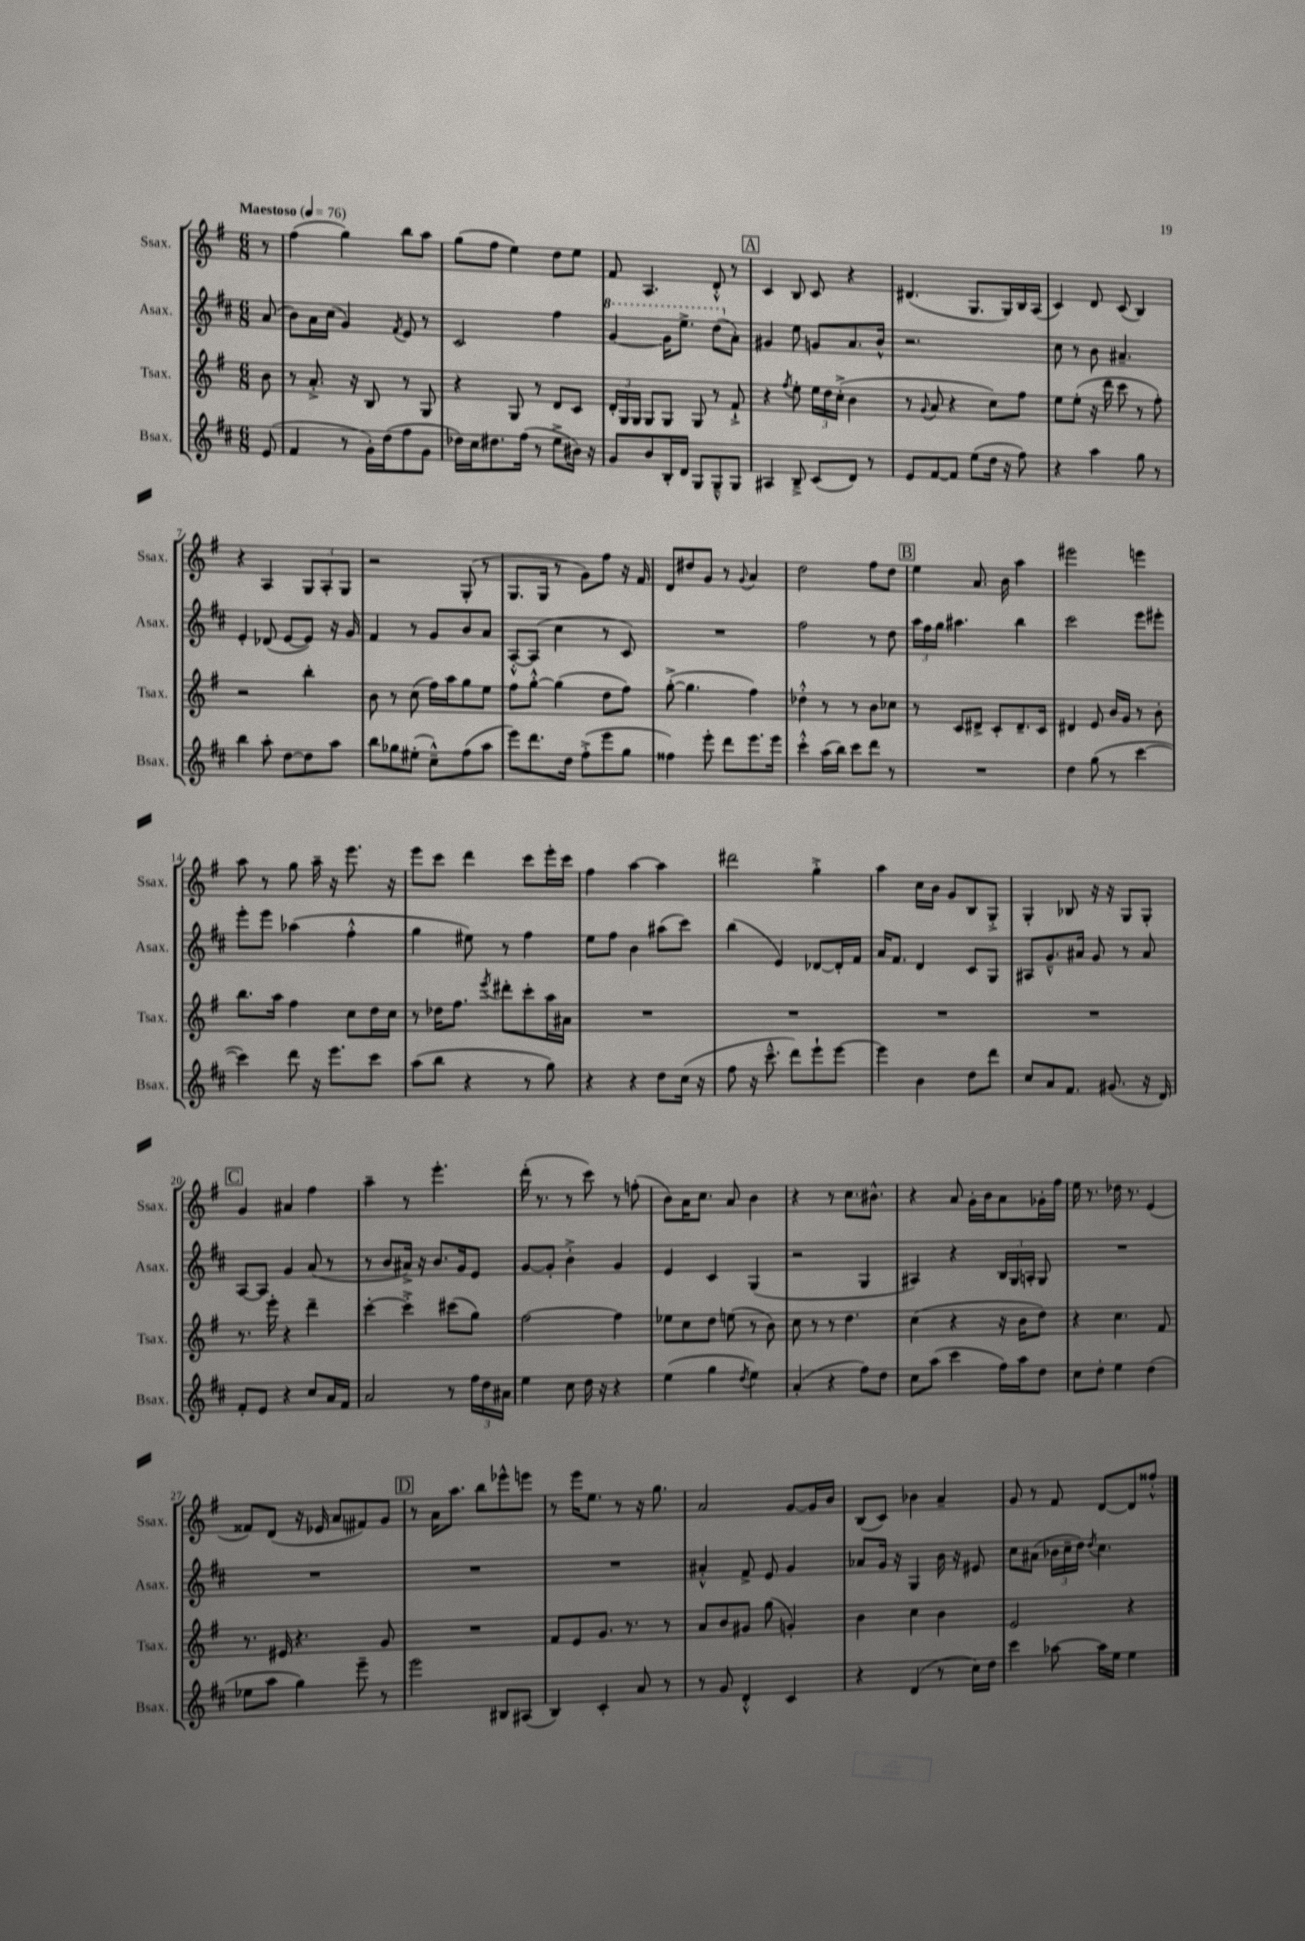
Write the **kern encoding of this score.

**kern	**kern	**kern	**kern
*part4	*part3	*part2	*part1
*staff4	*staff3	*staff2	*staff1
*I"Bsax.	*I"Tsax.	*I"Asax.	*I"Ssax.
*I'Bsax.	*I'Tsax.	*I'Asax.	*I'Ssax.
*clefG2	*clefG2	*clefG2	*clefG2
*k[f#c#]	*k[f#]	*k[f#c#]	*k[f#]
*M6/8	*M6/8	*M6/8	*M6/8
*MM76	*MM76	*MM76	*MM76
=	=	=	=
!	!	!	!LO:TX:a:B:t=Maestoso
(8e/	8b\	(8a/	8r
=1	=1	=1	=1
4f#/	8r	8b\L)	(4ff#\
.	8.a'^/	16a\L	.
.	.	(16cc#\JJ	.
8r	.	4g/)	4gg\)
.	16r	.	.
16g'\LL)	8B/	.	.
(16dd\J	.	.	.
.	.	8qf#/	.
8ff#\	8r	8e/	8bb\L
8g\J	8G/	8r	8aa\J
=2	=2	=2	=2
16dd-X\LL)	4r	2c#/	(8gg\L
16cc#\J	.	.	.
8.dd#X\	.	.	8ff#\J
.	8G/	.	4ee\)
(16ff#\Jk	.	.	.
8r	8r	.	.
8ee^\L	8d/L	4ff#\	8dd\L
16b#X\Jk)	8c/J	.	8ee\J
16r	.	.	.
=3	=3	=3	=3
*	*	*8va	*
8g/L	24d'/LL	[4gg/	8f#/
.	24G/	.	.
.	24G/JJ	.	.
8b/	8G/L	.	4.A/
16B'/L	8G/J	16gg\KL]	.
16d/JJ	.	8.eee^\J	.
8G/L	8G/	.	.
8G~^^/	8r	(8ddd\L	8d'^^/
*	*	*X8va	*
8G/J	8f#`^/	8a'\J)	8r
!!LO:REH:place=s1:t=A
=4	=4	=4	=4
4A#X/	4r	4g#X/	4c/
.	8qff#/	.	.
8B~^/	8ee'\	8ee\	8B/
(8c#/L	24ee\LL	8gn/L	8c/
.	24dd\	.	.
.	(24cc'^\JJ	.	.
8d/J)	4b\	8.a/	4r
8r	.	.	.
.	.	16b^^/Jk	.
=5	=5	=5	=5
8e/L	8r	2.r	(4.d#X/
.	8qqg/	.	.
[8f#/	8a/	.	.
8f#/J]	4r	.	.
(8ee\L	.	.	8.G/L
16dd\Jk	8cc\L)	.	.
16r	.	.	16G/L)
8ff#\)	8ff#\J	.	16B/
.	.	.	(16A/JJ
=6	=6	=6	=6
4r	8ee\L	8cc#\	4c/)
.	(8ee'\J	8r	.
4aa\	16r	8b\	8d/
.	16ddd\	.	.
.	8ccc\	4.a#X~/	(8c/
8gg\	8r	.	4B/)
8r	8ff#'\)	.	.
!!LO:LB:g=z
=7	=7	=7	=7
4bb\	2r	4e'/	4r
8aa'\	.	(8d-X/	4A/
[8dd\L	.	[8e/L	.
8dd\]	4bb'\	8e/J])	12G/L
.	.	.	12A'/
8aa\J	.	16r	.
.	.	.	12G/J
.	.	16g/	.
=8	=8	=8	=8
8bb\L	8b\	4f#/	2r
8gg-X\	8r	.	.
(8ee#X'\J	(8cc\	8r	.
8cc#~^^\L)	16ff#\LL)	8g/L	.
.	16aa\J	.	.
(8ff#\	8gg\	8b/	(8G'/
8aa\J	8ee\J	8a/J	8r
=9	=9	=9	=9
8eee\L)	8ff#\L	[8A'^^/L	8.G/L
8.ddd\	[8gg'^^\J	(8A/J]	.
.	.	.	16G/Jk
.	(4gg\]	4cc#\	8r
16dd\Jk	.	.	.
(8ff#'^\L	.	.	8g\L)
8eee\	8dd\L	8r	8ff#\J
8gg\J	8ff#\J)	8c#/)	16r
.	.	.	16f#/
=10	=10	=10	=10
4ff##X\)	([8gg'^\	2.r	8d/L
.	4.gg\]	.	8dd#X/
8eee'\	.	.	8g/J
8ddd\L	.	.	8r
.	.	.	8qqg/
8.eee\	4ff#\)	.	4a/
16eee\Jk	.	.	.
=11	=11	=11	=11
4ccc#'^^\	4dd-X'^^\	2ff#\	2dd\
(16aa\LL	8r	.	.
16bb\JJ)	.	.	.
8ccc#\L	8r	.	.
8ddd\J	8b\L	8r	8ff#\L
8r	8cc-X\J	8dd\	8dd\J
!!LO:REH:place=s1:t=B
=12	=12	=12	=12
2.r	8r	24aa\LL	4ee\
.	.	24ff#\	.
.	.	24gg\JJ	.
.	8c/L	4.aa#X\	.
.	8d#X^/J	.	8.a/
.	8c'/L	.	.
.	.	.	16b\
.	8.d#~/	4bb\	4aa\
.	16c/Jk	.	.
=13	=13	=13	=13
4dd\	4d#X/	2ccc#\	2eee#X\
(8gg\	8e/	.	.
8r	16b/LL	.	.
.	16g/JJ	.	.
[4ccc#\	8r	8eee\L	4eeen\
.	8b'\	8eee#X'\J	.
!!LO:LB:g=z
=14	=14	=14	=14
4ccc#\])	8.bb\L	8eee'\L	8aa\
.	.	8eee\J	8r
.	16aa\Jk	.	.
8ddd\	4ff#\	(4aa-X\	8gg\
16r	.	.	16aa~\
8.eee\L	.	.	16r
.	8cc\L	4ff#'^^\	8.eee\
8ccc#\J	16dd\L	.	.
.	16cc\JJ	.	16r
=15	=15	=15	=15
(8aa\L	8r	4gg\	8eee\L
8bb\J	16dd-X\KL	.	8ccc\J
.	8.ff#\J	.	.
4r	.	8ee#X\)	4ddd\
.	8qeee/	.	.
.	8ddd#X'\L	8r	.
8r	8ccc'\	4ff#\	8ccc\L
8gg\)	16aa\L	.	16eee'\L
.	16a#X\JJ	.	16ccc\JJ
=16	=16	=16	=16
4r	2.r	8ee\L	4ff#\
.	.	8ff#\J	.
4r	.	4b\	[4aa\
8dd\L	.	(8aa#X\L	4aa\]
(16cc#\Jk	.	8ccc#\J)	.
16r	.	.	.
=17	=17	=17	=17
8ff#\	2.r	(4bb\	2ddd#X\
16r	.	.	.
8.ccc#~^^\	.	.	.
.	.	4e/)	.
8ddd\L)	.	.	.
8eee`\	.	[8d-X/L	4gg'^\
[8eee\J	.	16d-'/L]	.
.	.	16f#/JJ	.
=18	=18	=18	=18
4eee\]	2.r	16a/KL	4aa\
.	.	8.f#/J	.
4b\	.	4d/	16cc\LL
.	.	.	16b\JJ
.	.	.	8g/L
8dd\L	.	8c#/L	8B/
8ddd\J	.	8G/J	8G'^/J
=19	=19	=19	=19
8cc#/L	2.r	8A#X/L	4G'/
8a/	.	8.g~^^/	.
8.f#/J	.	.	8B-X/
.	.	16a#X/Jk	.
.	.	8g/	16r
(8.g#X/	.	.	16r
.	.	8r	8G/L
16r	.	8a#/	8G'/J
16d/)	.	.	.
!!LO:LB:g=z
!!LO:REH:place=s1:t=C
=20	=20	=20	=20
8f#'/L	8.r	[8A/L	4g/
8e/J	.	8A/J]	.
.	16eee'\	.	.
4r	4r	4g/	4a#X/
8cc#/L	4ddd~\	(8a/	4ff#\
16a/L	.	8r	.
16f#/JJ	.	.	.
=21	=21	=21	=21
2a/	[4ccc'\	8r	4aa~\
.	.	8b/L	.
.	4ccc'^\]	16a#X^/Jk)	8r
.	.	16r	.
.	.	8.b/L	4.eee'\
8r	(8ccc#X\L	.	.
.	.	16g/k	.
24ff#\LL	8gg\J)	8e/J	.
24dd\	.	.	.
24a#X\JJ	.	.	.
=22	=22	=22	=22
4ee\	[2ff#\	[8g/L	(16ddd'\
.	.	.	8.r
.	.	8g'/J]	.
8cc#\	.	4b'^\	8r
16dd\	.	.	8ccc\)
16r	.	.	.
4r	4ff#\]	4g/	8r
.	.	.	(8ffn'\
=23	=23	=23	=23
(4ee\	8ee-X\L	4e/	8b\L)
.	8cc\	.	16a\K
.	.	.	8.cc\J
4gg\	8dd\J	4c#/	.
.	(8een\	.	8a/
8qdd/	.	.	.
4ee\)	8r	(4G/	4b\
.	8b\)	.	.
=24	=24	=24	=24
(4a'/	8cc\	2r	4r
.	8r	.	.
4r	8r	.	8r
.	4.dd\	.	8.cc\L
8ff#\L)	.	4G/	.
.	.	.	8.b#X^^\J
8dd\J	.	.	.
=25	=25	=25	=25
8cc#\L	(4cc\	4A#X/)	4r
(8aa\J	.	.	.
4ccc#\	4r	4r	8a/
.	.	.	16g'\LL
.	.	.	16b\J
16ff#\LL)	16r	24B/LL	8a\
.	.	24G/	.
16aa\J	16b\KL	.	.
.	.	24An'/JJ	.
8dd\J	8dd\J)	8G/	16g-X'\L
.	.	.	16ff#\JJ
=26	=26	=26	=26
8cc#\L	4r	2.r	16ee\
.	.	.	8.r
8dd'\J	.	.	.
4ee\	4.cc\	.	16dd-X\
.	.	.	8.r
(4dd\	.	.	(4e/
.	8f#/	.	.
!!LO:LB:g=z
=27	=27	=27	=27
8ee-X\L	8.r	2.r	8f##X/L)
8aa\J	.	.	(8d/J
.	16e#X/	.	.
4gg\)	4.r	.	16r
.	.	.	16e-X/
.	.	.	8a/L
8eee~\	.	.	8f#X/)
8r	8g/	.	8g/J
!!LO:REH:place=s1:t=D
=28	=28	=28	=28
2eee\	2.r	2.r	8r
.	.	.	16a\KL
.	.	.	8.aa\J
.	.	.	8bb\L
8B#X/L	.	.	8eee-X^^\
(8A#X/J	.	.	8eeen\J
=29	=29	=29	=29
4B/)	8f#/L	2.r	8r
.	8e/	.	16eee\KL
.	.	.	8.ee\J
4c#'/	8.g/J	.	.
.	.	.	8r
.	8.r	.	.
8a/	.	.	16r
.	.	.	8.gg\
8r	8r	.	.
=30	=30	=30	=30
8r	8a/L	4a#X'^^/	2a/
8g/	8b/	.	.
4d'^^/	8g#X/J	8f#^/	.
.	(8gg\	8e/	.
4c#/	4gn'/)	4g/	[8g/L
.	.	.	16g/L]
.	.	.	16b/JJ
=31	=31	=31	=31
4r	4b\	8a-X/L	(8B/L
.	.	16g/Jk	8c/J)
.	.	16r	.
(4d/	4cc\	4G/	4b-X\
8r	4b\	16b\	4a~/
.	.	16r	.
16cc#\LL)	.	8e#X/	.
16dd\JJ	.	.	.
=32	=32	=32	=32
4ccc#\	2e/	8cc#\L	8g/
.	.	(8a#X\J	8r
[8aa-X\	.	24b-X\LL	8f#/
.	.	24cc#~\	.
.	.	24dd\JJ)	.
.	.	8qdd/	.
16aa-\LL]	.	4.cc#\	[8d/L
16ee\JJ	.	.	.
4ee\	4r	.	8d/]
.	.	.	8ff##X'^^/J
==	==	==	==
*-	*-	*-	*-
